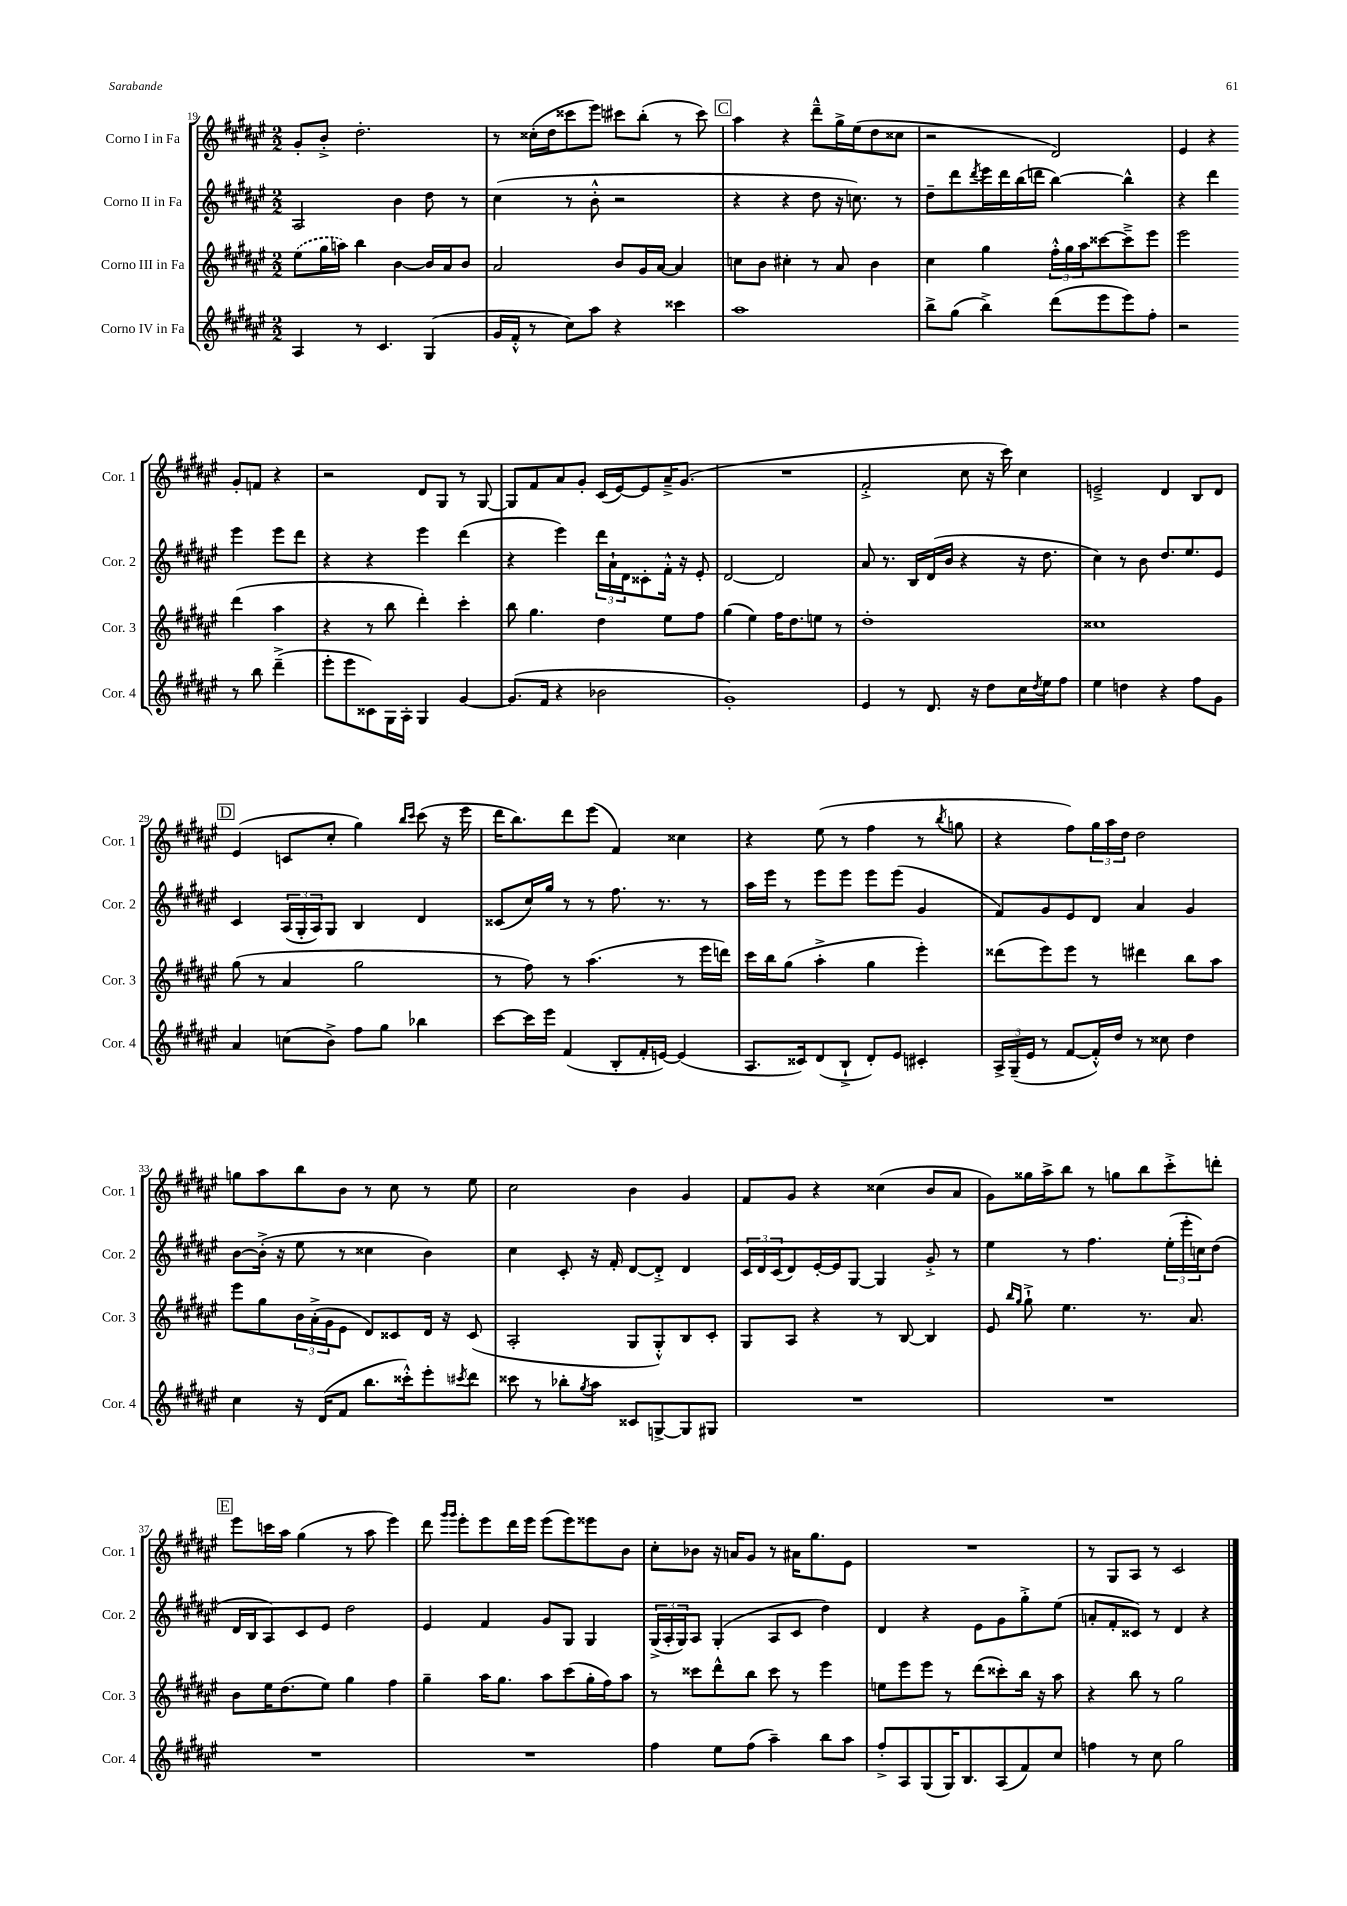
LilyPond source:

<<
\new StaffGroup <<
\new Staff = "s0" \with { instrumentName = "Corno I in Fa" shortInstrumentName = "Cor. 1" } {
    \clef treble \key fis \major \numericTimeSignature \time 2/2
    gis'8-. b'8-.-> dis''2.-. |
    r8 cisis''16-.( dis''16 cisis'''8 eis'''8) cis'''8 b''8-.( r8 cis'''8) |
    \mark \markup { \box "C" } ais''4 r4 dis'''8---^ gis''16-> eis''16( dis''8 cisis''8 |
    r2 dis'2) |
    eis'4 r4 gis'8-. f'8 r4 |
    r2 dis'8 gis8 r8 gis8~ |
    gis8 fis'8 ais'8 gis'8-. cis'16( eis'16~) eis'8 ais'16---> gis'8.( |
    R1 |
    fis'2-.-> cis''8 r16 cis'''16) cis''4 |
    e'2---> dis'4 b8 dis'8 |
    \mark \markup { \box "D" } eis'4( c'8 cis''8-. gis''4) \grace { b''16 cis'''16 } cis'''8( r16 eis'''16 |
    dis'''16 b''8.) dis'''8 eis'''8( fis'4) cisis''4 |
    r4 eis''8( r8 fis''4 r8 \acciaccatura { b''8 } g''8 |
    r4 fis''8) \tuplet 3/2 { gis''16 ais''16 dis''16 } dis''2 |
    g''8 ais''8 b''8 b'8 r8 cis''8 r8 eis''8 |
    cis''2 b'4 gis'4 |
    fis'8 gis'8 r4 cisis''4( b'8 ais'8 |
    gis'8) gisis''16 ais''16-> b''8 r8 g''8 b''8 cis'''8-.-> d'''8-. |
    \mark \markup { \box "E" } eis'''8 c'''16 ais''16 gis''4( r8 ais''8 eis'''4) |
    dis'''8 \grace { gis'''16 gis'''16 } eis'''8-. eis'''8 dis'''16 eis'''16 eis'''8( eis'''8) eisis'''8 b'8 |
    cis''8-. bes'8 r16 a'16 gis'8 r8 ais'16 gis''8. eis'8 |
    R1 |
    r8 gis8 ais8 r8 cis'2 \bar "|." |
}
\new Staff = "s1" \with { instrumentName = "Corno II in Fa" shortInstrumentName = "Cor. 2" } {
    \clef treble \key fis \major \numericTimeSignature \time 2/2
    ais2 b'4 dis''8 r8 |
    cis''4( r8 b'8-.-^ r2 |
    \mark \markup { \box "C" } r4 r4 dis''8 r16 c''8.) r8 |
    dis''8-- dis'''8 \acciaccatura { dis'''8 } eis'''16 dis'''16 b''16( d'''16 b''4~) b''4-^ |
    r4 dis'''4 eis'''4 eis'''8 dis'''8 |
    r4 r4 eis'''4 dis'''4( |
    r4 eis'''4) \tuplet 3/2 { dis'''16 ais'16-! dis'16 } cisis'8-. fis'16-.-^ r16 eis'8-. |
    dis'2~ dis'2 |
    ais'8 r8. b16 dis'16( b'16 r4 r16 dis''8. |
    cis''4) r8 b'8 dis''8. eis''8. eis'8 |
    \mark \markup { \box "D" } cis'4 \tuplet 3/2 { ais16( gis16-. ais16) } gis8 b4 dis'4 |
    cisis'8( cis''16) gis''16 r8 r8 fis''8. r8. r8 |
    ais''16 eis'''16 r8 eis'''8 eis'''8 eis'''8 eis'''8( gis'4 |
    fis'8) gis'8 eis'8 dis'8 ais'4 gis'4 |
    b'8~ b'16-.->( r16 eis''8 r8 cisis''4 b'4) |
    cis''4 cis'8-. r16 fis'16-. dis'8~ dis'8-.-> dis'4 |
    \tuplet 3/2 { cis'16 dis'16 cis'16( } dis'8) eis'16~-. eis'16 gis8~ gis4 gis'8-.-> r8 |
    eis''4 r8 fis''4. \tuplet 3/2 { eis''16-.( eis'''16-. c''16) } dis''8( |
    \mark \markup { \box "E" } dis'16 b16 ais8) cis'8 eis'8 dis''2 |
    eis'4 fis'4 gis'8 gis8 gis4 |
    \tuplet 3/2 { gis16->( ais16-. gis16) } ais8 gis4-.( ais8 cis'8 dis''4) |
    dis'4 r4 eis'8 gis'8 gis''8-.-> eis''8( |
    a'8-. fis'8-. cisis'8) r8 dis'4 r4 \bar "|." |
}
\new Staff = "s2" \with { instrumentName = "Corno III in Fa" shortInstrumentName = "Cor. 3" } {
    \clef treble \key fis \major \numericTimeSignature \time 2/2
    \once \slurDashed eis''8( gis''16 a''16) b''4 b'4~ b'16 ais'16 b'8 |
    ais'2 b'8 gis'16 ais'16~ ais'4 |
    \mark \markup { \box "C" } c''8 b'8 cis''4-. r8 ais'8 b'4 |
    cis''4 gis''4 \tuplet 3/2 { fis''16-.-^ gis''16 ais''16 } cisis'''8~ cisis'''8---> eis'''8 |
    eis'''2 dis'''4( ais''4 |
    r4 r8 b''8 dis'''4-.) cis'''4-. |
    b''8 gis''4. dis''4 eis''8 fis''8 |
    gis''4( eis''4) fis''16 dis''8. e''8 r8 |
    dis''1-. |
    cisis''1 |
    \mark \markup { \box "D" } gis''8( r8 ais'4 gis''2 |
    r8 fis''8) r8 ais''4.( r8 eis'''16 d'''16) |
    cis'''16 b''16 gis''8( ais''4-.-> gis''4 eis'''4-.) |
    disis'''8( eis'''8) eis'''8 r8 dis'''4 b''8 ais''8 |
    eis'''8 gis''8 \tuplet 3/2 { b'16 ais'16-.->( gis'16 } eis'8 dis'8) cisis'8 dis'16 r16 cisis'8( |
    ais2-. gis8 gis8-.-^) b8 cis'8-. |
    gis8 ais8 r4 r8 b8~ b4 |
    eis'8 \grace { b''16 gis''16 } gis''8-!-> eis''4. r8. ais'8. |
    \mark \markup { \box "E" } b'8 eis''16 dis''8.( eis''8) gis''4 fis''4 |
    gis''4-- ais''16 gis''8. ais''8 cis'''8( gis''16-. fis''16) ais''8 |
    r8 cisis'''8 dis'''8-^ b''8 cisis'''8 r8 eis'''4 |
    e''8 eis'''8 eis'''8 r8 dis'''8( cisis'''8-.) b''16 r16 ais''8 |
    r4 b''8 r8 gis''2 \bar "|." |
}
\new Staff = "s3" \with { instrumentName = "Corno IV in Fa" shortInstrumentName = "Cor. 4" } {
    \clef treble \key fis \major \numericTimeSignature \time 2/2
    ais4 r8 cis'4. gis4( |
    gis'16 fis'16-.-^ r8 cis''8) ais''8 r4 cisis'''4 |
    \mark \markup { \box "C" } ais''1 |
    b''8-> gis''8( b''4->) dis'''8( eis'''8 eis'''8) fis''8-. |
    r2 r8 b''8 dis'''4--->( |
    eis'''8-. eis'''8 cisis'8) gis16 ais16-. gis4 gis'4~ |
    gis'8.( fis'16 r4 bes'2 |
    gis'1-.) |
    eis'4 r8 dis'8. r16 dis''8 cis''16 \acciaccatura { dis''8 } eis''16 fis''8 |
    eis''4 d''4 r4 fis''8 gis'8 |
    \mark \markup { \box "D" } ais'4 c''8( b'8->) fis''8 gis''8 bes''4 |
    cis'''8~ cis'''16 eis'''16 fis'4( b8-. fis'16-. e'16~) e'4( |
    ais8. cisis'16) dis'8( b8-!-> dis'8-.) eis'8 cis'4-. |
    \tuplet 3/2 { ais16-> gis16--( eis'16 } r8 fis'8~ fis'16-.-^) dis''16 r8 cisis''8 dis''4 |
    cis''4 r16 dis'16( fis'8 b''8. cisis'''16-.-^) eis'''8-. \acciaccatura { cis'''8 } dis'''8 |
    cisis'''8 r8 bes''8-. \acciaccatura { gis''8 } ais''8 cisis'8 g8~-> g8 gis8 |
    R1 |
    R1 |
    \mark \markup { \box "E" } R1 |
    R1 |
    fis''4 eis''8 fis''8( ais''4--) b''8 ais''8 |
    fis''8-.-> ais8 gis8( gis16) b8. ais8( fis'8) cis''8 |
    f''4 r8 cis''8 gis''2 \bar "|." |
}
>>
>>
\layout { \context { \Score currentBarNumber = #19 } }
